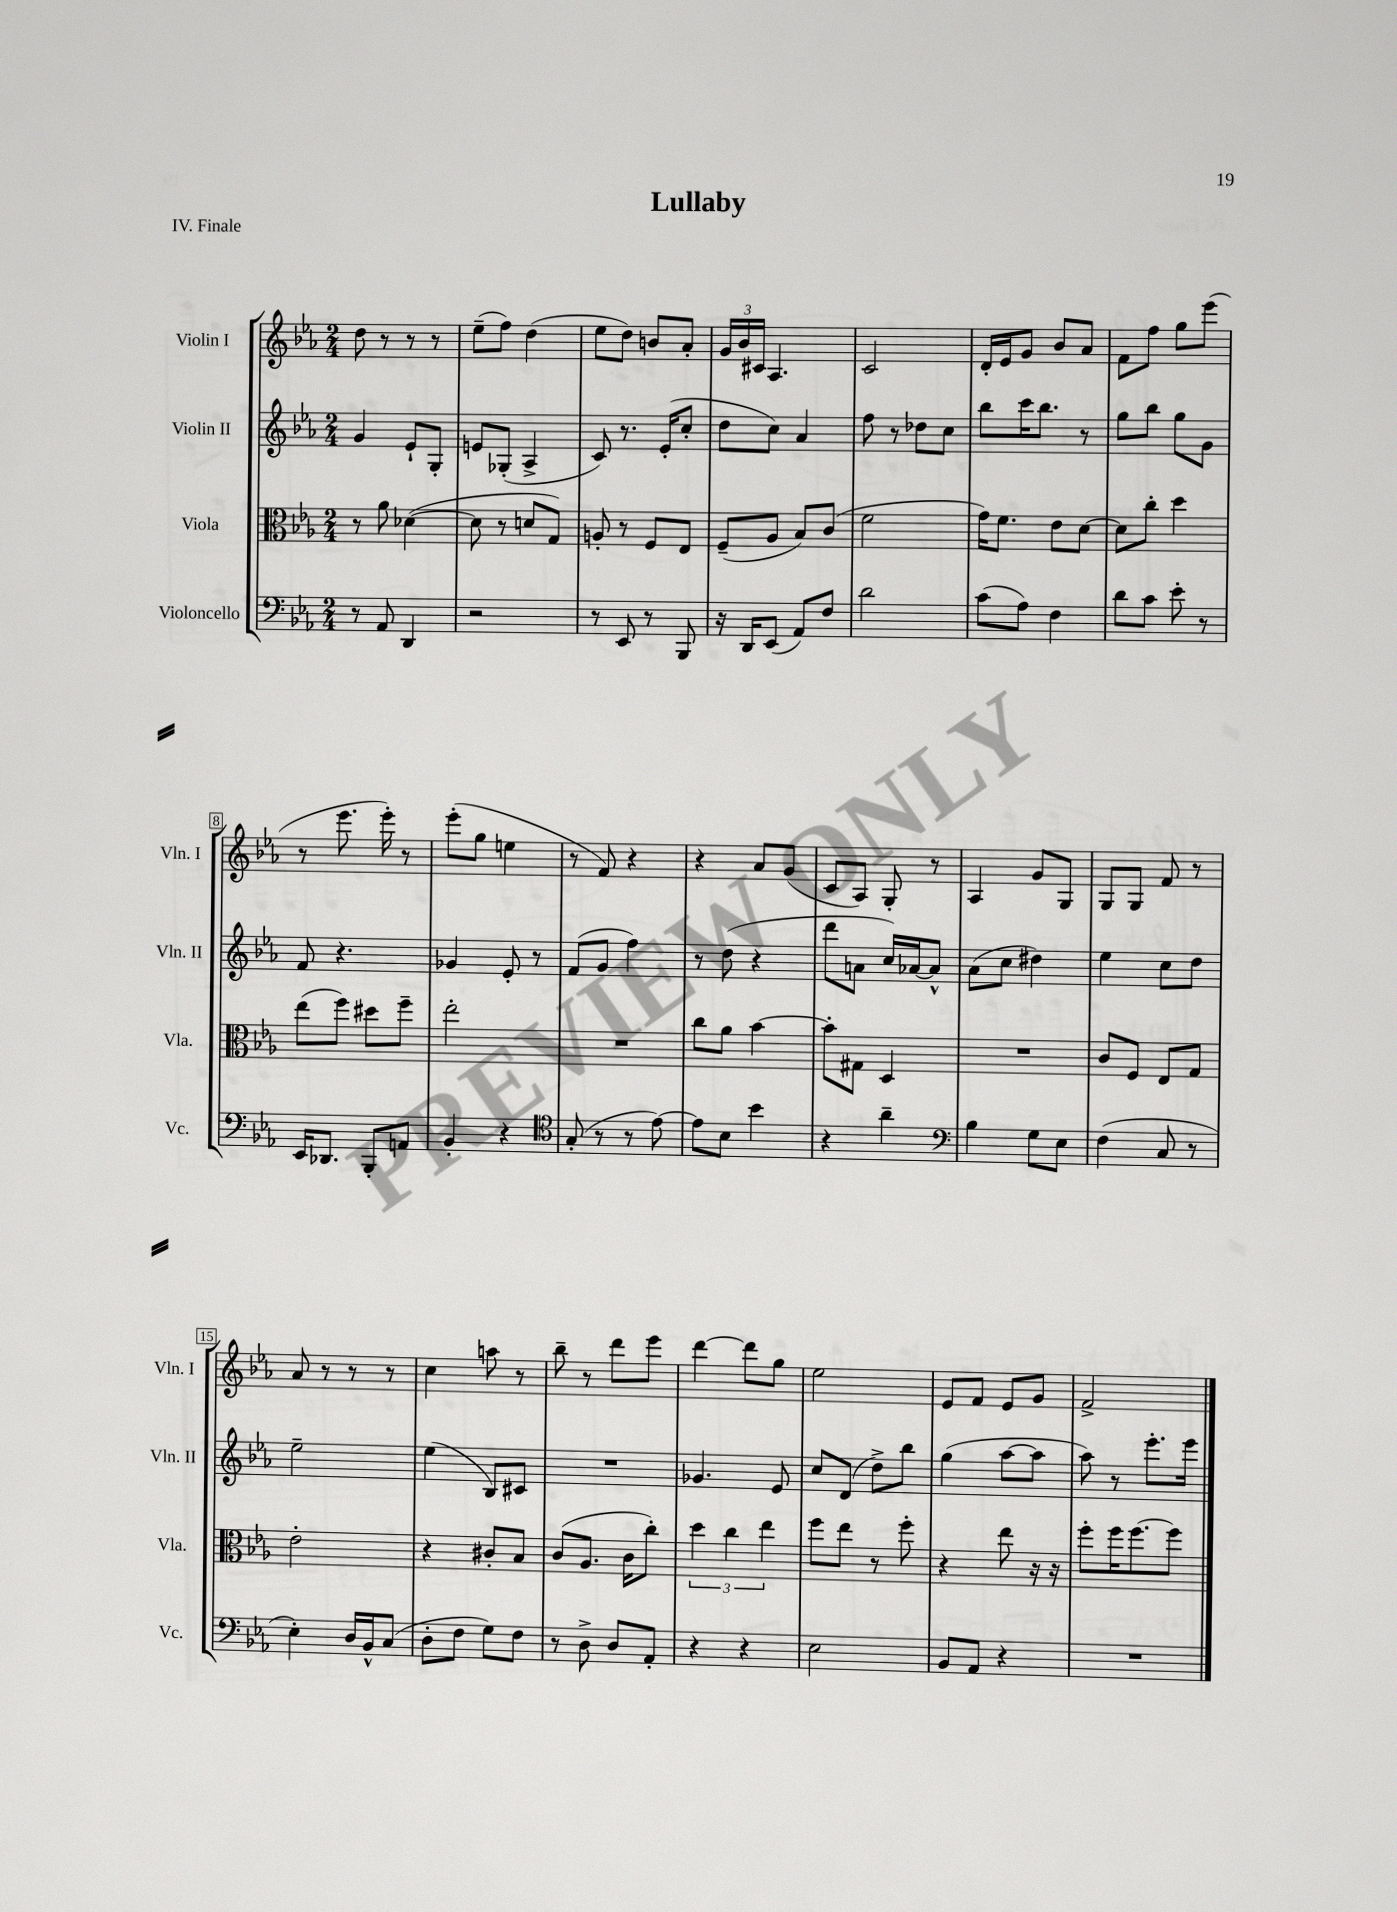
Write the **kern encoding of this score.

**kern	**kern	**kern	**kern
*part4	*part3	*part2	*part1
*staff4	*staff3	*staff2	*staff1
*I"Violoncello	*I"Viola	*I"Violin II	*I"Violin I
*I'Vc.	*I'Vla.	*I'Vln. II	*I'Vln. I
*clefF4	*clefC3	*clefG2	*clefG2
*k[b-e-a-]	*k[b-e-a-]	*k[b-e-a-]	*k[b-e-a-]
*M2/4	*M2/4	*M2/4	*M2/4
=1	=1	=1	=1
8r	8r	4g/	8dd\
8AA-/	8a-\	.	8r
4DD/	([4d-X\	8e-`/L	8r
.	.	8G'/J	8r
=2	=2	=2	=2
2r	8d-\]	8en/L	(8ee-~\L
.	8r	(8G-X'/J	8ff\J)
.	8dn/L	4A-^/	(4dd\
.	8G/J)	.	.
=3	=3	=3	=3
8r	8An'/	8c/)	8ee-\L
8EE-/	8r	8.r	8dd\J)
8r	8F/L	.	8bn/L
.	.	(16e-'/KL	.
8BBB-/	8E-/J	8cc'/J	8a-'/J
=4	=4	=4	=4
16r	(8F~/L	8dd\L	24g/LL
.	.	.	24b-/
16DD/KL	.	.	.
.	.	.	24c#X/JJ
(8EE-/J	8A-/J	8cc\J)	4.A-/
8AA-/L)	8B-/L)	4a-/	.
8F/J	(8c/J	.	.
=5	=5	=5	=5
2d\	2f\	8ff\	2c/
.	.	8r	.
.	.	8dd-X\L	.
.	.	8cc\J	.
=6	=6	=6	=6
(8c\L	16g\KL)	8bb-\L	16d'/LL
.	8.f\J	.	16e-/J
8A-\J)	.	16ccc\K	8g/J
.	.	8.bb-\J	.
4F\	8e-\L	.	8b-/L
.	[8d\J	8r	8a-/J
=7	=7	=7	=7
8d\L	8d\L]	8gg\L	8f\L
8c\J	8cc'\J	8bb-\J	8ff\J
8e-'\	4dd\	8gg\L	8gg\L
8r	.	8g\J	(8eee-\J
!!LO:LB:g=z
=8	=8	=8	=8
16EE-/KL	(8ee-\L	8f/	8r
8.DD-X/J	.	.	.
.	8ff\J)	4.r	8.eee-\
8BBB-'/L	8dd#X\L	.	.
.	.	.	16eee-'\)
8AAn/J	8ff~\J	.	8r
=9	=9	=9	=9
4BB-'/	2ee-'\	4g-X/	(8eee-'\L
.	.	.	8gg\J
4r	.	8e-'/	4een\
.	.	8r	.
=10	=10	=10	=10
*clefC4	*	*	*
(8G'/	2r	(8f/L	8r
8r	.	8g/J	8f/)
8r	.	4ff\)	4r
[8e-\)	.	.	.
=11	=11	=11	=11
8e-\L]	8cc\L	8r	4r
8B-\J	8a-\J	(8dd\	.
4b-\	[4b-\	4r	8a-/L
.	.	.	(8g/J
=12	=12	=12	=12
4r	8b-'\L]	8ddd\L	8c/L
.	8G#X\J	8an\J	8A-/J)
4a-~\	4D/	16cc/LL)	8G'/
.	.	[16a-X/J	.
.	.	8a-^^/J]	8r
=13	=13	=13	=13
*clefF4	*	*	*
4B-\	2r	(8a-\L	4A-/
.	.	8cc\J	.
8G\L	.	4dd#X\)	8g/L
8E-\J	.	.	8G/J
=14	=14	=14	=14
(4F\	8c/L	4ee-\	8G/L
.	8F/J	.	8G/J
8C/	8E-/L	8cc\L	8f/
8r	8G/J	8dd\J	8r
!!LO:LB:g=z
=15	=15	=15	=15
4E-'\)	2e-'\	2ee-~\	8a-/
.	.	.	8r
16D/LL	.	.	8r
16BB-^^/J	.	.	.
(8C/J	.	.	8r
=16	=16	=16	=16
8D'\L	4r	(4ee-\	4cc\
8F\J	.	.	.
8G\L)	8c#X'/L	8B-/L)	8aan\
8F\J	8B-/J	8c#X/J	8r
=17	=17	=17	=17
8r	(8c/L	2r	8bb-~\
8D^\	8.A-/J	.	8r
8D/L	.	.	8ddd\L
.	16c\KL	.	.
8AA-'/J	8cc'\J)	.	8eee-\J
=18	=18	=18	=18
4r	6dd\	4.g-X/	[4ddd\
.	6cc\	.	.
4r	.	.	8ddd\L]
.	6ee-\	.	.
.	.	8e-/	8gg\J
=19	=19	=19	=19
2E-\	8ff\L	8cc/L	2ee-\
.	8ee-\J	(8d/J	.
.	8r	8dd^\L)	.
.	8ff'\	8bb-\J	.
=20	=20	=20	=20
8BB-/L	4r	(4gg\	8e-/L
8AA-/J	.	.	8f/J
4r	8ee-\	[8aa-\L	8e-/L
.	16r	8aa-\J]	8g/J
.	16r	.	.
=21	=21	=21	=21
2r	8ff'\L	8aa-\)	2f^/
.	16ff\K	8r	.
.	[8.ff\	.	.
.	.	8.eee-'\L	.
.	8ff\J]	.	.
.	.	16eee-\Jk	.
==	==	==	==
*-	*-	*-	*-
